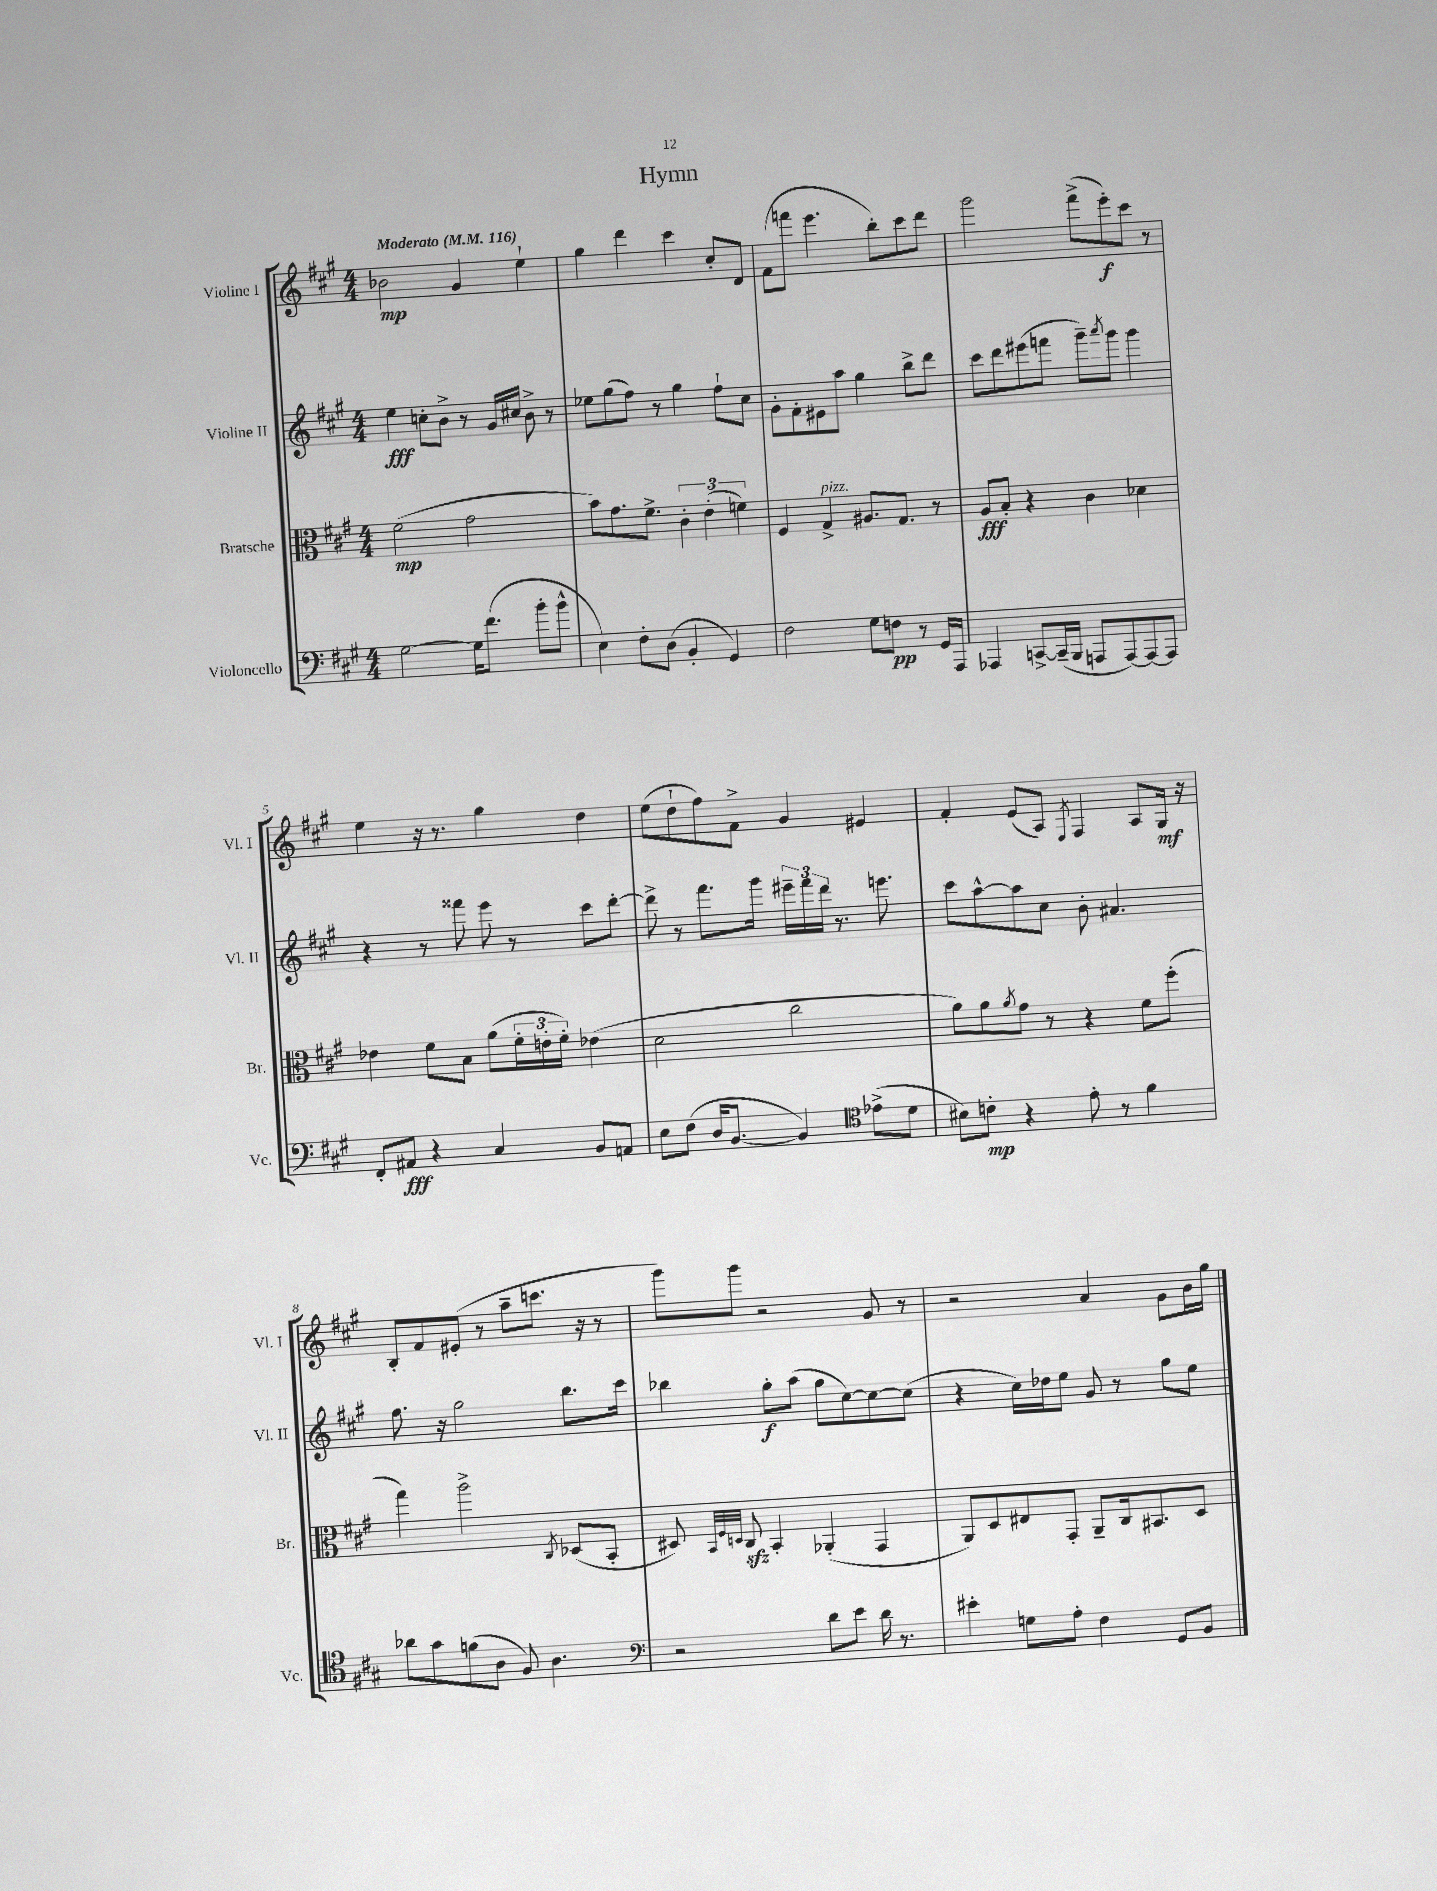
\header { title = "Hymn" }
<<
\new StaffGroup <<
\new Staff = "s0" \with { instrumentName = "Violine I" shortInstrumentName = "Vl. I" } {
    \clef treble \key a \major \numericTimeSignature \time 4/4 \tempo "Moderato" 4 = 116
    bes'2\mp gis'4 e''4-! |
    gis''4 d'''4 cis'''4 cis''8-. d'8 |
    fis'8( f'''8 e'''4. b''8-.) cis'''8 d'''8 |
    gis'''2 fis'''8->( e'''8-.\f) cis'''8 r8 |
    e''4 r16 r8. gis''4 d''4 |
    e''8( d''8-! fis''8) fis'8-> gis'4 eis'4 |
    fis'4-. e'8( a8) \acciaccatura { e8 } fis4 a8 gis16\mf r16 |
    b8-. fis'8 eis'8-.( r8 a''8-- c'''8. r16 r8 |
    gis'''8) gis'''8 r2 gis'8 r8 |
    r2 a'4 gis'8 b'16 gis''16 \bar "|." |
}
\new Staff = "s1" \with { instrumentName = "Violine II" shortInstrumentName = "Vl. II" } {
    \clef treble \key a \major \numericTimeSignature \time 4/4
    e''4\fff c''8-. b'8-> r8 gis'16 cis''16 b'8-> r8 |
    ees''8 gis''8( fis''8) r8 gis''4 fis''8-! cis''8 |
    gis'8-. fis'8-. eis'8 a''8 gis''4 b''8-> d'''8 |
    cis'''8 d'''8 eis'''8( f'''8 gis'''8--) \acciaccatura { a'''8 } gis'''8 gis'''4 |
    r4 r8 fisis'''8 e'''8 r8 cis'''8 d'''8~-. |
    d'''8-> r8 fis'''8. gis'''16 \tuplet 3/2 { eis'''16-- fis'''16 d'''16 } r8. e'''8. |
    cis'''8 a''8~-^ a''8 cis''8 b'8-. ais'4. |
    fis''8. r16 gis''2 b''8. cis'''16 |
    bes''4 gis''8-.\f a''8( gis''8 cis''8~) cis''8~ cis''8( |
    r4 cis''16) des''16 e''8 gis'8 r8 gis''8 e''8 \bar "|." |
}
\new Staff = "s2" \with { instrumentName = "Bratsche" shortInstrumentName = "Br." } {
    \clef alto \key a \major \numericTimeSignature \time 4/4
    fis'2\mp( gis'2 |
    b'8) gis'8. fis'8.-> \tuplet 3/2 { cis'4-. e'4-.( f'4) } |
    fis4 gis4->^\markup { \italic "pizz." } ais8. gis8. r8 |
    a8\fff b8-. r4 cis'4 des'4 |
    ees'4 fis'8 b8 a'8( \tuplet 3/2 { fis'16-. e'16-. fis'16-.) } ees'4( |
    d'2 cis''2 |
    a'8) a'8 \acciaccatura { a'8 } gis'8 r8 r4 fis'8 fis''8-.( |
    gis''4) a''2-> \acciaccatura { cis8 } des8( b,8-. |
    dis8) \grace { b,32 fis32 d32 } cis8\sfz b,4-. aes,4-.( gis,4 |
    a,8) d8 eis8 gis,8-. a,8-- cis16 bis,8. d8 \bar "|." |
}
\new Staff = "s3" \with { instrumentName = "Violoncello" shortInstrumentName = "Vc." } {
    \clef bass \key a \major \numericTimeSignature \time 4/4
    gis2~ gis16 fis'8.( b'8-. b'8-^ |
    e4) fis8-. d8( b,4-. gis,4) |
    fis2 gis8 f8\pp r8 gis,16 a,,16 |
    aes,,4 c,8~-> c,16--( b,,16 a,,8 a,,8~) a,,8~ a,,8 |
    fis,8-. ais,8\fff r4 cis4 b,8 a,8 |
    e8 fis8( d16 b,8.~ b,4) \clef tenor ees'8->( d'8 |
    bis8) c'8-.\mp r4 e'8-. r8 fis'4 |
    aes'8 gis'8 f'8( a8 fis8) a4. |
    \clef bass r2 d'8 e'8 d'16 r8. |
    eis'4-. g8 a8-. fis4 gis,8 b,8 \bar "|." |
}
>>
>>
